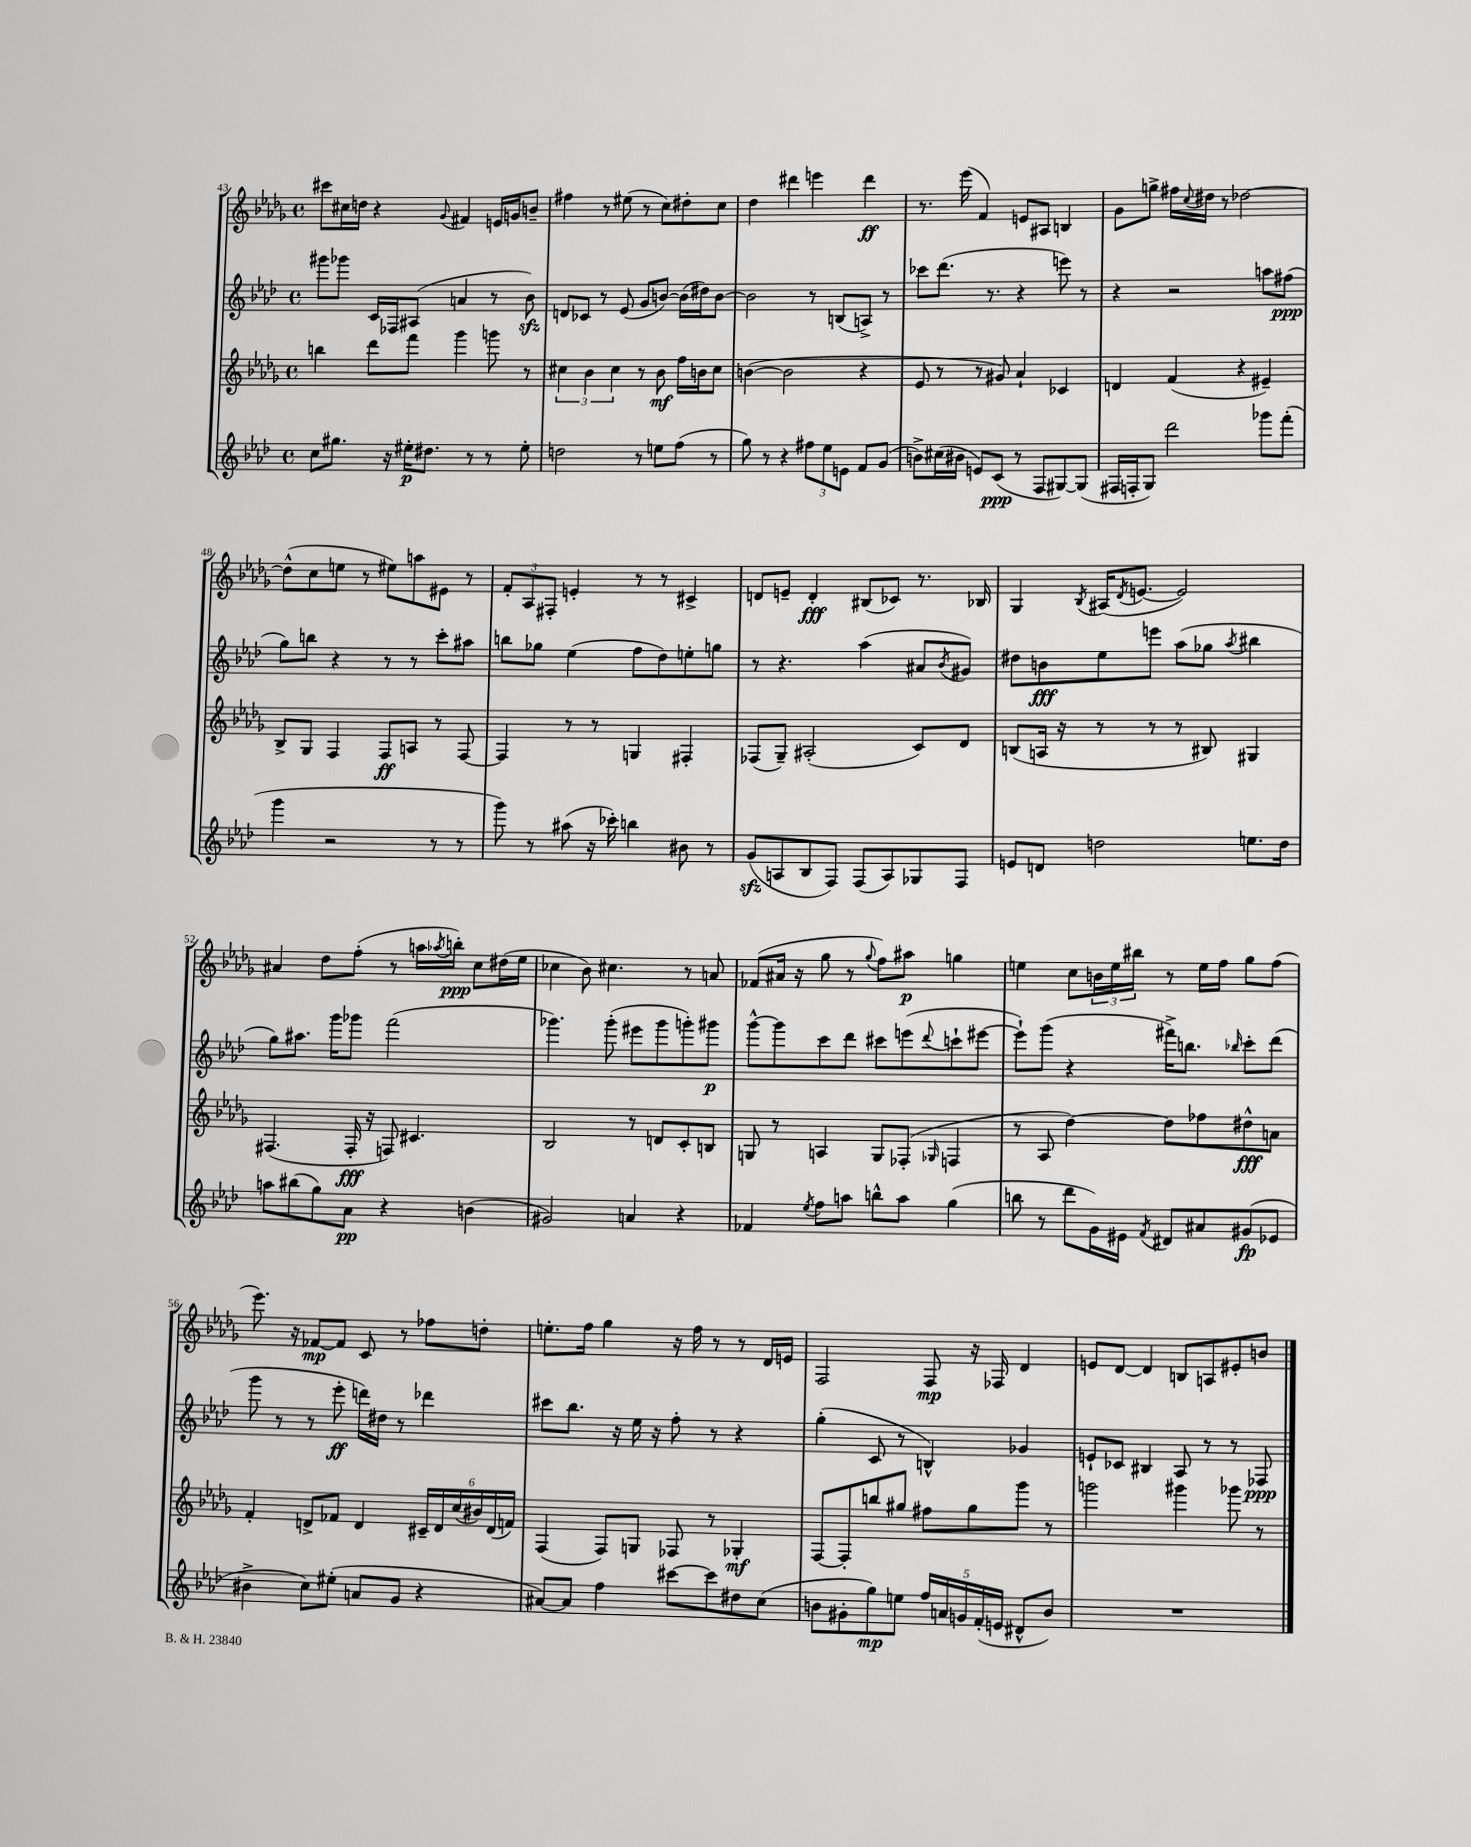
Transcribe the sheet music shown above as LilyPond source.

<<
\new StaffGroup <<
\new Staff = "s0" {
    \clef treble \key des \major \defaultTimeSignature \time 4/4
    cis'''8 cis''16 d''16 r4 \appoggiatura { ges'8 } fis'4 e'16 g'16 b'8-- |
    fis''4 r8 eis''8( r8 c''8) dis''8-. c''8 |
    des''4 dis'''4 e'''4 dis'''4\ff |
    r8. ees'''16( f'4) e'8 ais8 b4 |
    ges'8 g''8-> fis''16 \appoggiatura { c''8 } dis''16 r8 des''2~ |
    des''8-^( c''8 e''8 r8 eis''8) a''8 eis'8 r8 |
    \tuplet 3/2 { f'8-. aes8 fis8-. } e'4-. r8 r8 cis'4-> |
    d'8 e'8-- d'4-.\fff bis8( ces'8) r8. bes16 |
    ges4 \acciaccatura { bes8 } ais16( \acciaccatura { des'8 } e'8.~ e'2) |
    ais'4 des''8 f''8-.( r8 a''16 \acciaccatura { aes''8 } b''16-.\ppp) c''8 dis''16( ees''16 |
    ces''4 bes'8) cis''4. r8 a'8 |
    fes'8( ais'16 r16 ges''8 r8 \appoggiatura { ges''8 } f''8) ais''8\p g''4 |
    e''4 c''8 \tuplet 3/2 { b'16 e''16 bis''16 } r8 e''16 f''16 ges''8 f''8( |
    ees'''8.) r16 fes'8~\mp fes'8 c'8 r8 fes''8 d''8-. |
    e''8.-. f''16 ges''4 r16 f''16 r8 r8 des'16 e'16 |
    f2 f8\mp r16 fes16 des'4 |
    e'8 des'8~ des'4 b8 a8 eis'8-. b'8 \bar "|." |
}
\new Staff = "s1" {
    \clef treble \key aes \major \defaultTimeSignature \time 4/4
    gis'''8 ges'''8 c'16 fes16 ais8( a'4 r8 bes'8\sfz) |
    d'8 ces'8 r8 ees'8( g'8 b'8~) b'16( dis''16) b'8~ |
    b'2 r8 b8( a8->) r8 |
    ces'''8 des'''8.( r8. r4 e'''8) r8 |
    r4 r2 a''8 fis''8\ppp( |
    g''8) b''8 r4 r8 r8 c'''8-. ais''8 |
    b''8 ges''8 ees''4( f''8 des''8) e''8-. g''8 |
    r8 r4. aes''4( ais'8 \acciaccatura { bes'8 } gis'8) |
    dis''8 b'8\fff ees''8 e'''8 aes''8( ges''8 \acciaccatura { aes''8 } bis''4 |
    g''8) ais''8. g'''16 ges'''8 f'''2( |
    ges'''4.) ges'''8-.( eis'''8 ges'''8 g'''8-.) gis'''8\p |
    g'''8~-^ g'''8 c'''8 des'''8 cis'''8 e'''8( \appoggiatura { des'''8 } c'''8-! eis'''8~ |
    eis'''8-!) g'''8( r4 fis'''16->) b''8. \grace { bes''16 } c'''8-. des'''8( |
    g'''8 r8 r8 ees'''8-.\ff d'''16) dis''16 r8 des'''4 |
    cis'''8 bes''8. r16 ees''16 r16 f''8-. r8 r4 |
    g''4-.( c'8 r8 b4-^) ges'4 |
    e'8-! ces'8 bis4 aes8 r8 r8 fes8\ppp \bar "|." |
}
\new Staff = "s2" {
    \clef treble \key des \major \defaultTimeSignature \time 4/4
    b''4 des'''8 f'''8 ges'''4 g'''8 r8 |
    \tuplet 3/2 { cis''4 bes'4 cis''4 } r8 bes'8\mf f''16 b'16 cis''8 |
    b'4~( b'2 r4 |
    ees'8 r8 r8 gis'8) aes'4-! ces'4 |
    d'4 f'4( r4 eis'4--) |
    bes8-> ges8 f4 f8\ff a8 r8 f8~ |
    f4 r8 r8 g4 fis4-. |
    fes8( ges8--) ais2-.( c'8) des'8 |
    b8( a16 r16 r8 r8 r8 bis8) gis4 |
    fis4.( fis16-.\fff r16 f8) cis'4. |
    bes2 r8 d'8 c'8-. b8 |
    g8 r8 a4 g8 fes8-.( \grace { ges16 } f4 |
    r8 aes8 des''4~) des''8 fes''8 dis''8-^\fff a'8 |
    f'4-. d'8-> fes'8 d'4 \tuplet 6/4 { cis'16-- d'16 c''16( bis'16) d'16( f'16) } |
    f4( f8) g8 fes8 r8 ges4-.\mf |
    f8~ f8-. b''8 gis''8 fis''8 gis''8 ges'''8 r8 |
    g'''2 gis'''4 ges'''8 r8 \bar "|." |
}
\new Staff = "s3" {
    \clef treble \key aes \major \defaultTimeSignature \time 4/4
    c''8 gis''8. r16 eis''16-.\p dis''8. r8 r8 eis''8-. |
    d''2 r8 e''8 f''8( r8 |
    g''8) r8 r4 \tuplet 3/2 { fis''8 ees''8 e'8 } f'8 g'8( |
    b'8->) cis''16( bis'16 e'8) c'8\ppp( r8 f8 gis8~) gis8( |
    fis16 f16-. g8) des'''2 ges'''8 f'''8-.( |
    g'''4 r2 r8 r8 |
    g'''8) r8 ais''8( r16 ces'''16-.) b''4 bis'8 r8 |
    g'8\sfz( a8 bes8 f8) f8( a8) ges8 f8 |
    e'8 d'8 d''2 e''8. d''16 |
    a''8 bis''8( g''8) aes'8\pp r4 b'4( |
    gis'2) a'4 r4 |
    fes'4 \acciaccatura { ees''8 } f''8 a''8 b''8-^ a''8 g''4( |
    b''8 r8 des'''8 g'16) eis'16 \acciaccatura { f'8 } dis'8 ais'8 gis'8\fp( ees'8 |
    bis'4-> c''8) eis''8-.( a'8 g'8 r4 |
    ais'8~) ais'8 f''4 cis'''8~ cis'''8 dis''8 c''8( |
    b'8 gis'8-. g''8\mp) e''8 \tuplet 5/4 { f''16 a'16 g'16 f'16-.( e'16 } dis'8-^ b'8) |
    R1 \bar "|." |
}
>>
>>
\layout { \context { \Score currentBarNumber = #43 } }
